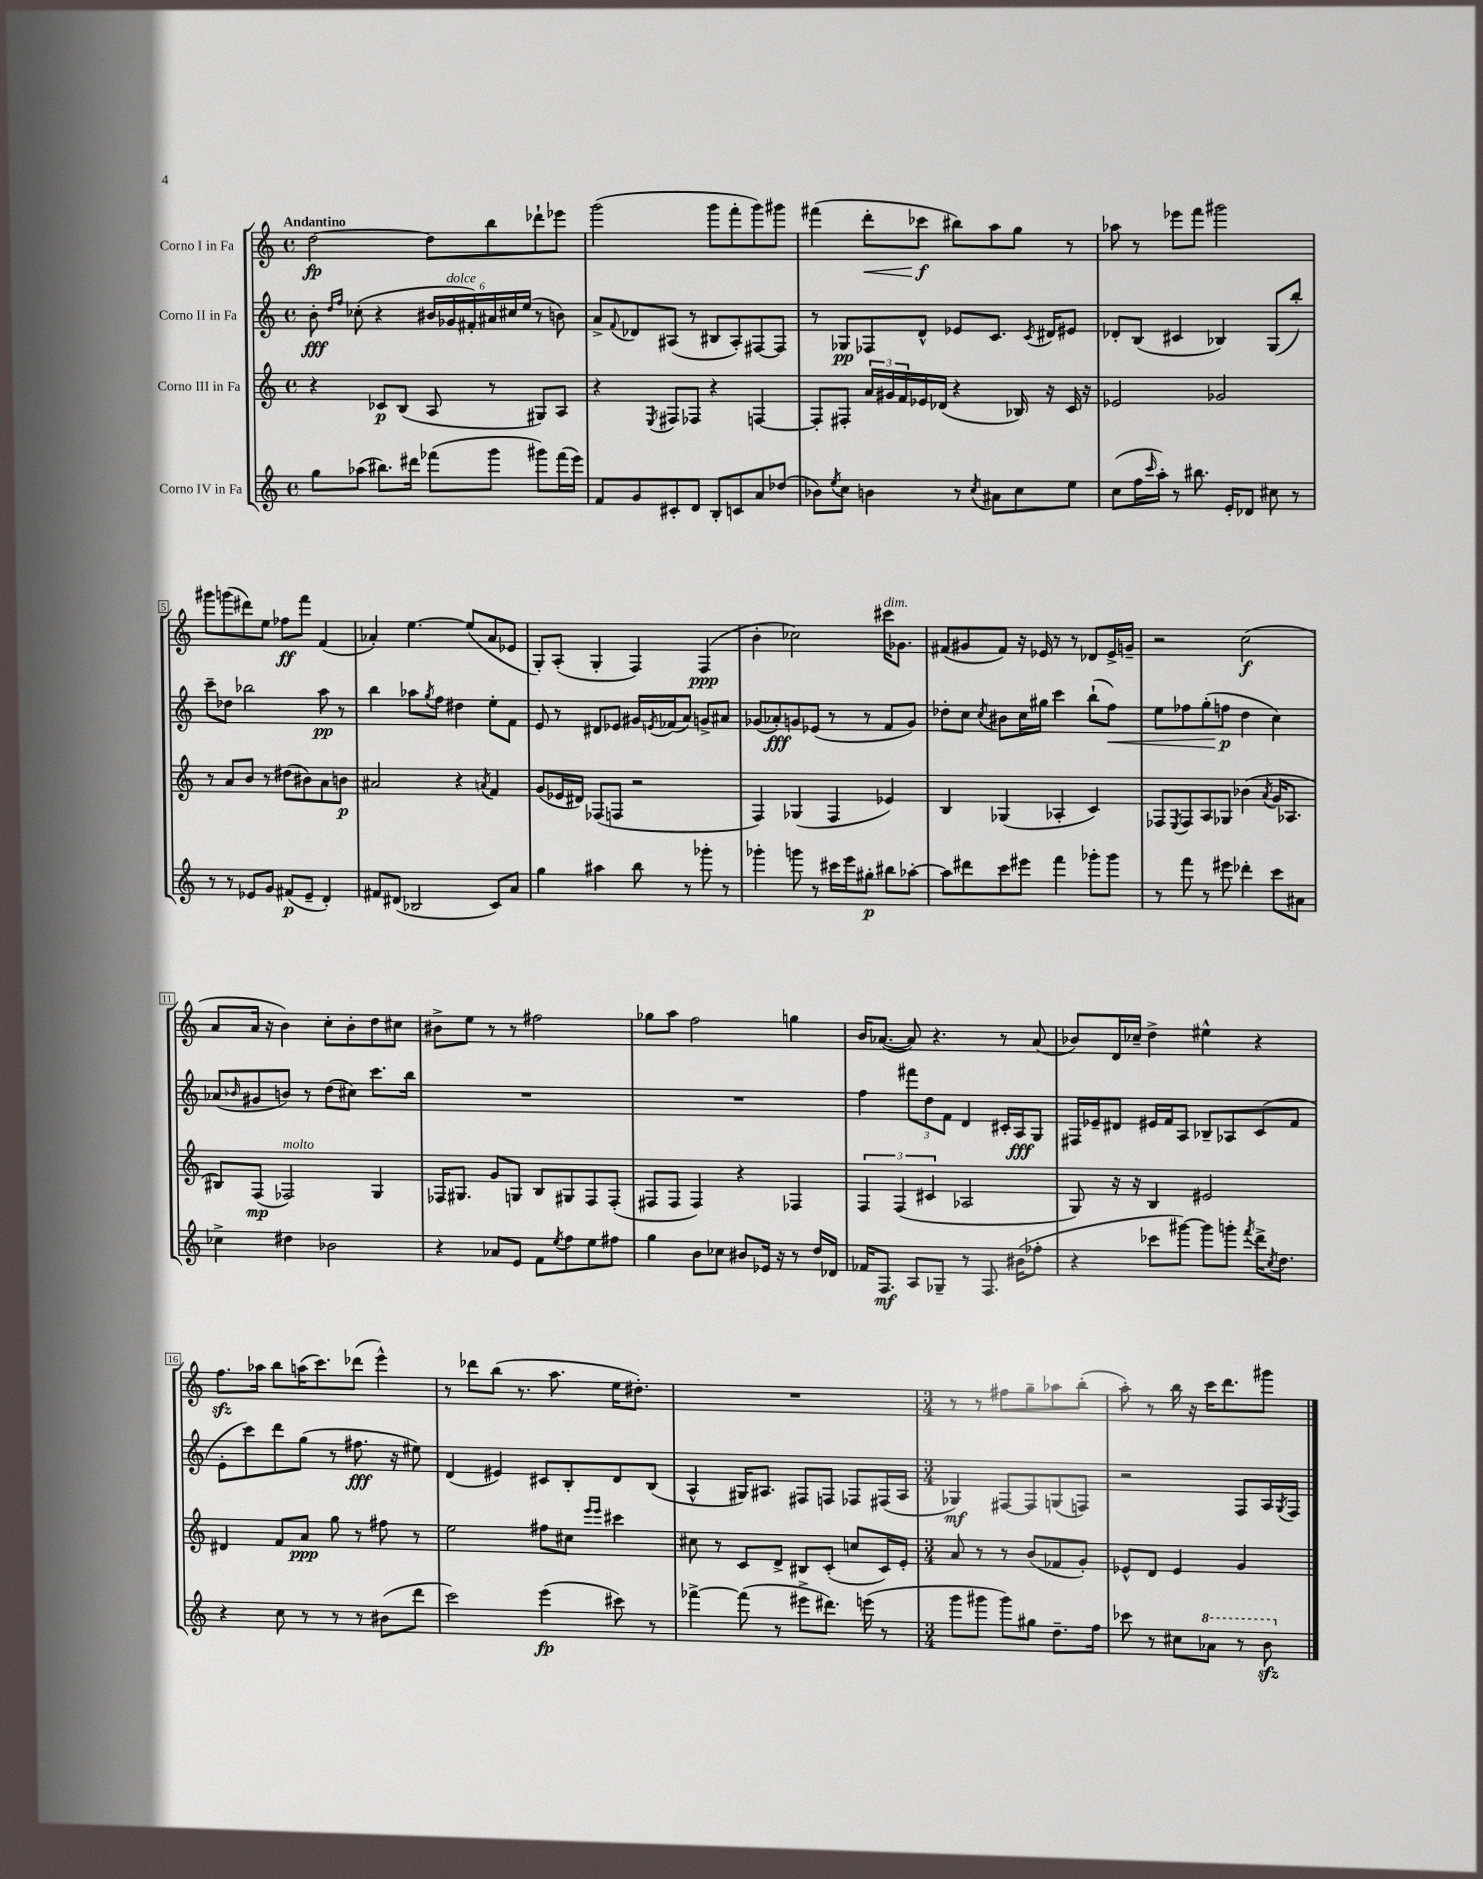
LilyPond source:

<<
\new StaffGroup <<
\new Staff = "s0" \with { instrumentName = "Corno I in Fa" } {
    \clef treble \key c \major \defaultTimeSignature \time 4/4 \tempo "Andantino"
    d''2~\fp d''8 b''8 des'''8-! ees'''8 |
    g'''2( g'''8 f'''8-. g'''8) gis'''8 |
    fis'''4( d'''8-.\< ces'''8\f\! bis''8) a''8 g''8 r8 |
    aes''8 r8 ees'''8 f'''8 gis'''2 |
    gis'''8 g'''8( dis'''8) e''8 fes''8\ff f'''8 f'4( |
    aes'4-.) e''4.~ e''8( aes'8 ees'8 |
    g8-.) a8-.( g4-. f4) f4\ppp( |
    b'4-. ces''2) cis'''16^\markup { \italic "dim." } ges'8. |
    fis'8( gis'8 fis'8) r16 ees'16 r8 r8 des'8 ees'16-> g'16-- |
    r2 c''2\f( |
    a'8 a'16 r16 b'4) c''8-. b'8-. d''8 cis''8 |
    bis'8-> e''8 r8 r8 fis''2 |
    ges''8 a''8 f''2 g''4 |
    b'16 aes'8.~( aes'8) r4. r8 aes'8( |
    bes'8) d'16 ces''16-- d''4-> eis''4-^ r4 |
    f''8.\sfz aes''16 b''8 a''16( c'''8.) des'''8( e'''4-^) |
    r8 des'''8 b''8( r8. a''8. e''16 dis''8.-.) |
    R1 |
    \numericTimeSignature \time 3/4 r8 r8 fis''8 g''8-- aes''8 b''8-.( |
    a''8-.) r8 b''16 r16 c'''16 d'''8. gis'''8 \bar "|." |
}
\new Staff = "s1" \with { instrumentName = "Corno II in Fa" } {
    \clef treble \key c \major \defaultTimeSignature \time 4/4
    b'8-.\fff \grace { d''16 f''16 } ces''8-.( r4 \tuplet 6/4 { bis'16 ges'16^\markup { \italic "dolce" } fis'16-.) ais'16 cis''16 e''16( } r8 b'8) |
    a'8-> \appoggiatura { f'8 } des'8 ais8( r8 bis8 ais8-.) fis8~ fis8 |
    r8 ges8\pp fes8 d'8-^ ees'8 c'8. \acciaccatura { c'8 } dis'16 eis'8 |
    des'8-. b8( cis'4 bes4) g8( b''8-.) |
    c'''8-- des''8 bes''2 a''8\pp r8 |
    b''4 aes''8 \acciaccatura { g''8 } f''8 dis''4 e''8-. f'8 |
    e'8 r8 dis'8 ees'8 gis'16 \acciaccatura { e'8 } fes'16( a'8) g'8-> ais'8 |
    ges'8( aes'8-.\fff) g'8 ees'8( r8 r8 f'8 g'8) |
    des''8-. c''8 \acciaccatura { c''8 } bis'8 c''16 gis''16 c'''4 b''8-!( f''8\<) |
    e''8 fes''8 g''8-.( f''8\p\! d''4 c''4) |
    aes'8( \grace { bes'16 } gis'8 b'8) r8 d''8( cis''8) c'''8. b''16 |
    R1 |
    R1 |
    f''4 \tuplet 3/2 { fis'''8 d''8 f'8 } d'4 cis'16-. a16\fff g8 |
    fis16 ees'16-- dis'8 eis'16 f'16 a8 bes8-- aes8 c'8( f'8 |
    e'8-. c'''8) d'''8 g''8( r8 fis''8.\fff r16 eis''8) |
    d'4( eis'4) cis'8 b8-. d'8 b8( |
    a4-^ gis16) ais8. fis8 f8 fes8 fis16( ais16 |
    \numericTimeSignature \time 3/4 ges4\mf) fis8~ fis8 g8( f8) |
    r2 f8 a16 \acciaccatura { g8 } f16 \bar "|." |
}
\new Staff = "s2" \with { instrumentName = "Corno III in Fa" } {
    \clef treble \key c \major \defaultTimeSignature \time 4/4
    r4 ces'8\p b8( a8 r8 gis8) a8 |
    r4 \acciaccatura { e8 } fis8 fes8 r4 f4~ |
    f8-. fis8-. \tuplet 3/2 { a'16 gis'16 f'16 } ees'16 des'16( r4 bes16) r16 c'16 r16 |
    ees'2 ges'2 |
    r8 a'8 b'8 r8 dis''8( bis'8) a'8 b'8\p |
    ais'2 r4 \acciaccatura { a'8 } f'4 |
    g'8( ees'16 dis'16) fes8( f8 r2 |
    f4) ges4( f4 ees'4) |
    b4 ges4( aes4-. c'4) |
    fes8 \acciaccatura { e8 } fes8 a8 ges8 bes'4( \acciaccatura { a'8 } g'16 aes8. |
    bis8) f8\mp( fes2^\markup { \italic "molto" }) g4 |
    fes16 gis8. g'8 g8 b8 gis8 fes8 fes8-.( |
    fis8 fis8 fis4) r4 fes4 |
    \tuplet 3/2 { f4 f4( cis'4 } aes2 |
    g8) r16 r16 b4 eis'2 |
    dis'4 f'8 a'8\ppp g''8 r8 fis''8 r8 |
    e''2 fis''8 cis''8 \grace { e'''16 e'''16 } cis'''4 |
    cis''8 r8 c'8 d'8-> bis8 c'8-.( c''8 c'16) e'16-. |
    \numericTimeSignature \time 3/4 a'8 r8 r8 b'8( fes'8 g'8-.) |
    ees'8-^ d'8 ees'4 g'4 \bar "|." |
}
\new Staff = "s3" \with { instrumentName = "Corno IV in Fa" } {
    \clef treble \key c \major \defaultTimeSignature \time 4/4
    g''8 aes''8( bis''8.) dis'''16 fes'''8( g'''8 gis'''8) fes'''16( e'''16) |
    f'8 g'8 cis'8-. d'8 b8-. c'8 a'8 des''8( |
    bes'8) \acciaccatura { e''8 } c''8 b'4 r8 \acciaccatura { c''8 } ais'8 c''8 e''8 |
    c''8( f''16 \grace { c'''16 } a''16-.) r8 bis''8. e'16-. des'8 cis''8 r8 |
    r8 r8 ees'8 g'8 fis'8\p( ees'8-- d'4-.) |
    fis'8 dis'8( bes2 c'8) a'8 |
    g''4 ais''4 b''8 r8 ges'''8-. r8 |
    ges'''4-. g'''8 r8 cis'''16 e'''16 gis''8-.\p bis''8 aes''8~-. |
    aes''8 dis'''8 c'''8 eis'''8 f'''4 ges'''8-. ges'''8 |
    r8 f'''8 r8 eis'''8 des'''4-. c'''8 ais'8 |
    ces''4-> dis''4 bes'2 |
    r4 aes'8 e'8 f'8 \acciaccatura { e''8 } f''8 e''8 fis''8 |
    g''4 b'8 ces''8 bis'8 ees'16 r16 r8 d''16 des'16 |
    fes'16 f8.\mf a8 ges8-- r8 f8. bis'16( fes''8-. |
    r4 ces'''8 gis'''8~) gis'''8 g'''8-. \acciaccatura { f'''8 } d'''16-> \acciaccatura { c''8 } d''8. |
    r4 c''8 r8 r8 r8 bis'8( d'''8 |
    c'''2) e'''4\fp( cis'''8) r8 |
    fes'''4~-> fes'''8( r8 eis'''8-> dis'''8.) e'''16( r8 |
    \numericTimeSignature \time 3/4 g'''8 gis'''8 gis'''8) gis''8 d''8.-- f''16 |
    ces'''8 r8 cis''8 \ottava #1 aes''8 r8 b''8\sfz \ottava #0 \bar "|." |
}
>>
>>
\layout { \context { \Score \override BarNumber.stencil = #(make-stencil-boxer 0.1 0.3 ly:text-interface::print) } }
